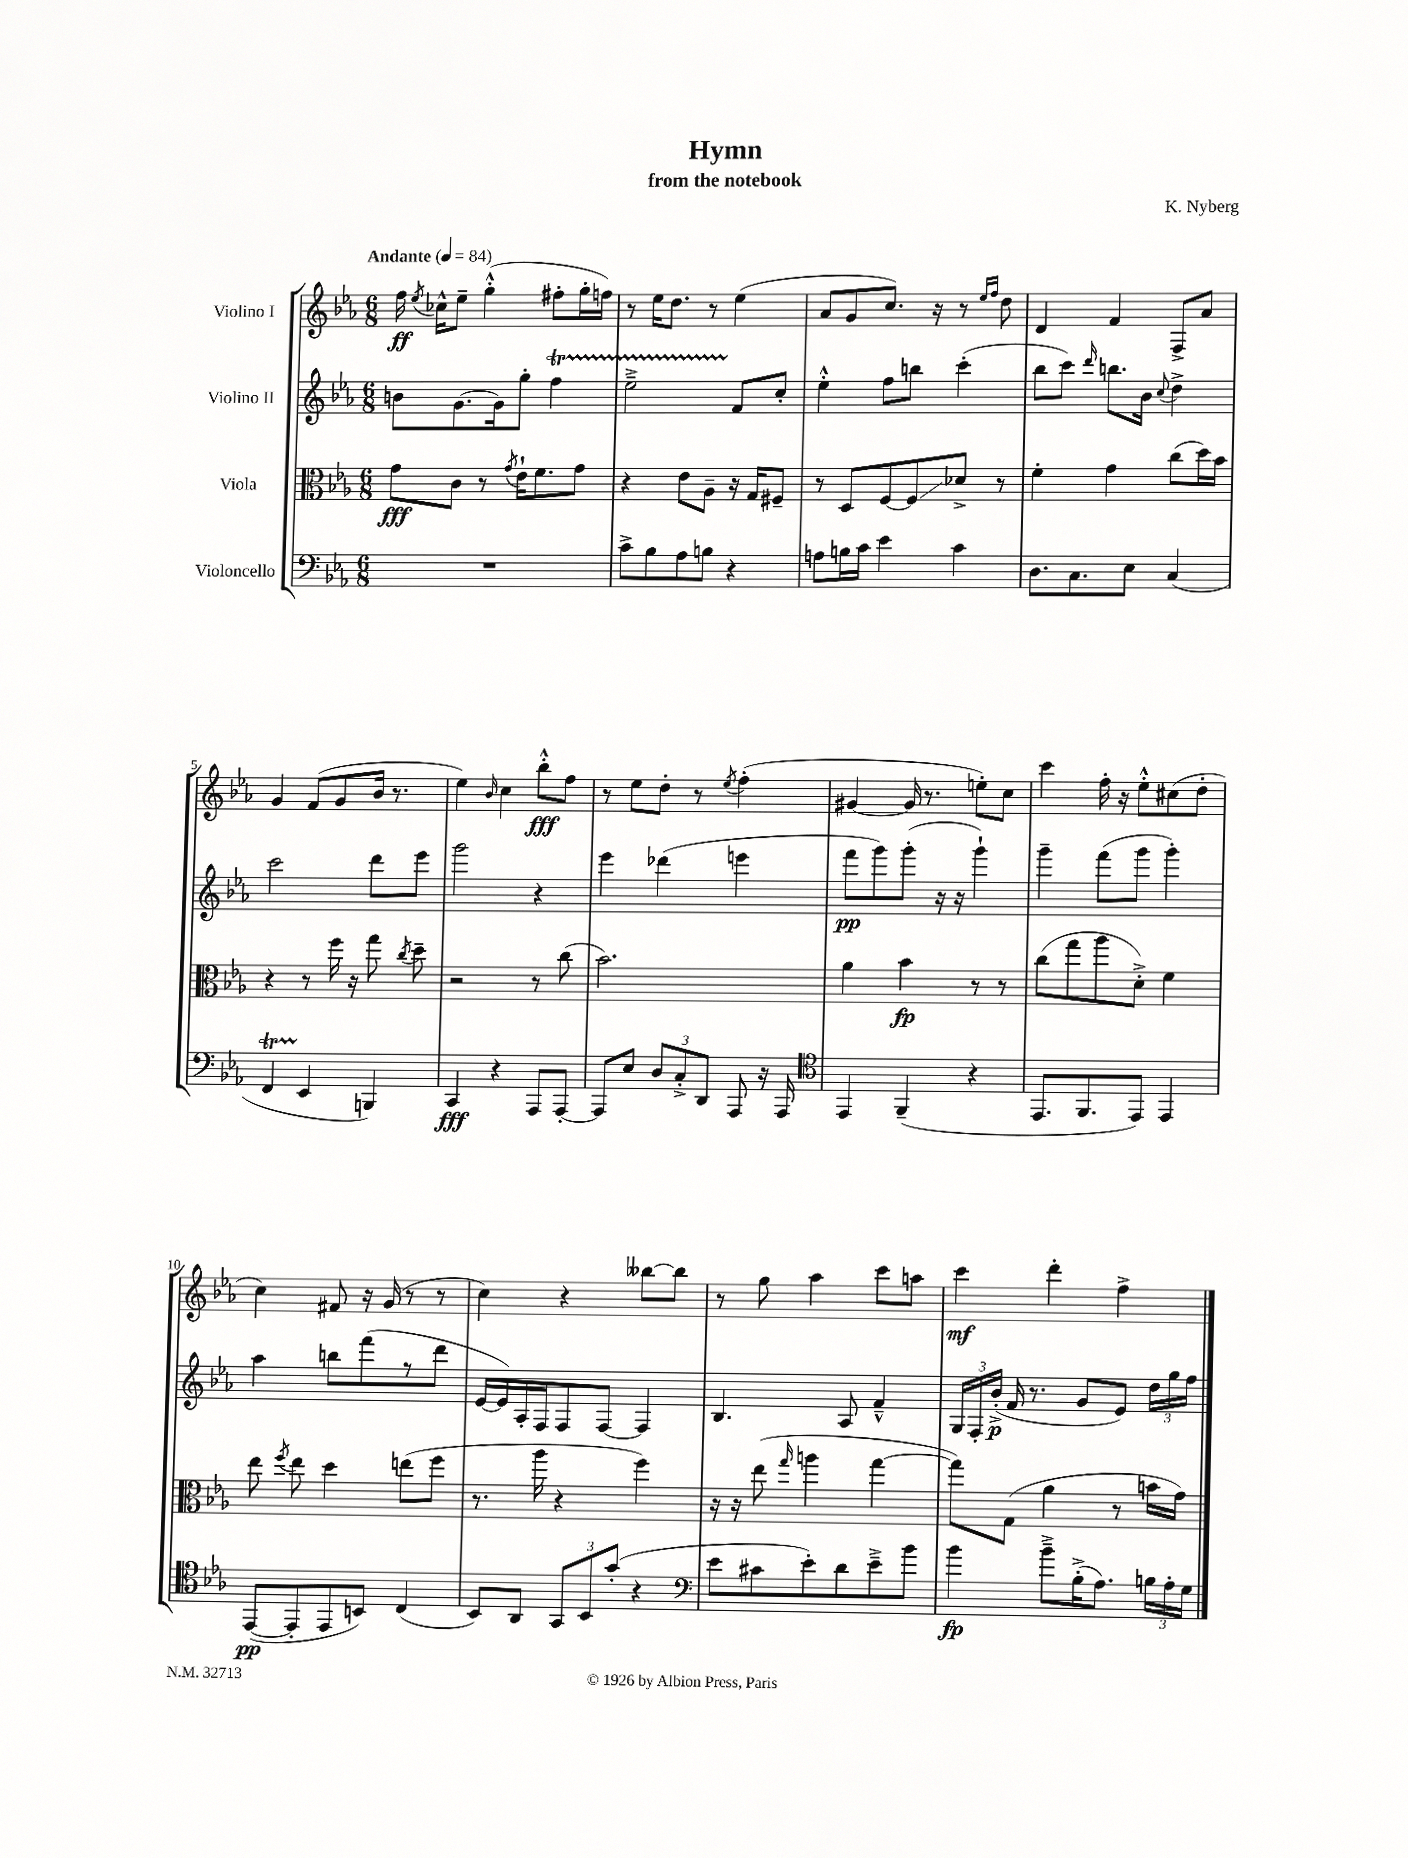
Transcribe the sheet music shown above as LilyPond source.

\header { title = "Hymn" composer = "K. Nyberg" subtitle = "from the notebook" }
<<
\new StaffGroup <<
\new Staff = "s0" \with { instrumentName = "Violino I" } {
    \clef treble \key ees \major \numericTimeSignature \time 6/8 \tempo "Andante" 4 = 84
    \autoBeamOff f''16\ff \acciaccatura { ees''8 } ces''16[-^ ees''8]-- g''4-.-^( fis''8[-. g''16-. f''16]) |
    r8 ees''16[ d''8.] r8 ees''4( |
    aes'8[ g'8 c''8.]) r16 r8 \grace { ees''16[ f''16] } d''8 |
    d'4 f'4 f8[-> aes'8] |
    g'4 f'8[( g'8 bes'16] r8. |
    ees''4) \grace { bes'16 } c''4 bes''8[-.-^\fff f''8] |
    r8 ees''8[ d''8]-. r8 \acciaccatura { ees''8 } f''4-.( |
    gis'4~ gis'16 r8. e''8[-.) c''8] |
    c'''4 f''16-. r16 ees''8[-.-^ cis''8( d''8]-. |
    c''4) fis'8 r16 g'16( r8 r8 |
    c''4) r4 beses''8[~ beses''8] |
    r8 g''8 aes''4 c'''8[ a''8] |
    c'''4\mf d'''4-. f''4-> \bar "|." |
}
\new Staff = "s1" \with { instrumentName = "Violino II" } {
    \clef treble \key ees \major \numericTimeSignature \time 6/8
    \autoBeamOff b'8[ g'8.~ g'16 g''8]-. f''4\startTrillSpan |
    ees''2---> f'8[\stopTrillSpan c''8]-. |
    ees''4-.-^ f''8[ b''8] c'''4-.( |
    bes''8[ c'''8]) \grace { d'''16 } b''8.[ bes'16] \appoggiatura { c''8 } d''4-> |
    c'''2 d'''8[ ees'''8] |
    g'''2 r4 |
    ees'''4 des'''4( e'''4 |
    f'''8[\pp g'''8) g'''8]-.( r16 r16 g'''4-!) |
    g'''4-- f'''8[( g'''8] g'''4-.) |
    aes''4 b''8[ f'''8( r8 d'''8] |
    ees'16[~ ees'16) aes16-. f16 f8 f8]~ f4 |
    bes4. aes8 f'4---^ |
    \tuplet 3/2 { g16[ f16-. bes'16]-.->\p( } f'16 r8. g'8[ ees'8]) \tuplet 3/2 { d''16[ g''16 f''16] } \bar "|." |
}
\new Staff = "s2" \with { instrumentName = "Viola" } {
    \clef alto \key ees \major \numericTimeSignature \time 6/8
    \autoBeamOff g'8[\fff c'8] r8 \acciaccatura { g'8 } ees'16[-! f'8. g'8] |
    r4 ees'8[ aes8]-- r16 g16[ fis8]-- |
    r8 d8[ f8~ f8\glissando des'8]-> r8 |
    f'4-. g'4 c''8[( d''16) bes'16] |
    r4 r8 f''16 r16 g''8 \acciaccatura { c''8 } d''8-- |
    r2 r8 c''8( |
    bes'2.) |
    aes'4 bes'4\fp r8 r8 |
    c''8[( g''8 aes''8 d'8]-.->) f'4 |
    ees''8 \acciaccatura { f''8 } ees''8 d''4 e''8[( f''8] |
    r8. aes''16 r4 f''4) |
    r16 r16 ees''8( \grace { g''16 } a''4 g''4~ |
    g''8[) g8]( aes'4 r8 b'16[ g'16]) \bar "|." |
}
\new Staff = "s3" \with { instrumentName = "Violoncello" } {
    \clef bass \key ees \major \numericTimeSignature \time 6/8
    \autoBeamOff R2. |
    c'8[-> bes8 aes8 b8] r4 |
    a8[ b16 c'16] ees'4 c'4 |
    d8.[ c8. ees8] c4( |
    f,4\startTrillSpan ees,4\stopTrillSpan b,,4) |
    c,4\fff r4 aes,,8[ aes,,8]~-. |
    aes,,8[ ees8] \tuplet 3/2 { d8[ c8-.-> d,8] } aes,,8 r16 aes,,16 |
    \clef tenor ees,4 f,4--( r4 |
    ees,8.[ f,8. ees,8]) ees,4 |
    ees,8[~\pp( ees,8-. ees,8 b,8]) c4( |
    bes,8[) aes,8] \tuplet 3/2 { g,8[ bes,8 g'8]-.( } r4 |
    \clef bass ees'8[ cis'8 ees'8-.) d'8 ees'8---> bes'8] |
    bes'4\fp bes'8[---> bes16-.->( aes8.]) \tuplet 3/2 { b16[ aes16-. g16] } \bar "|." |
}
>>
>>
